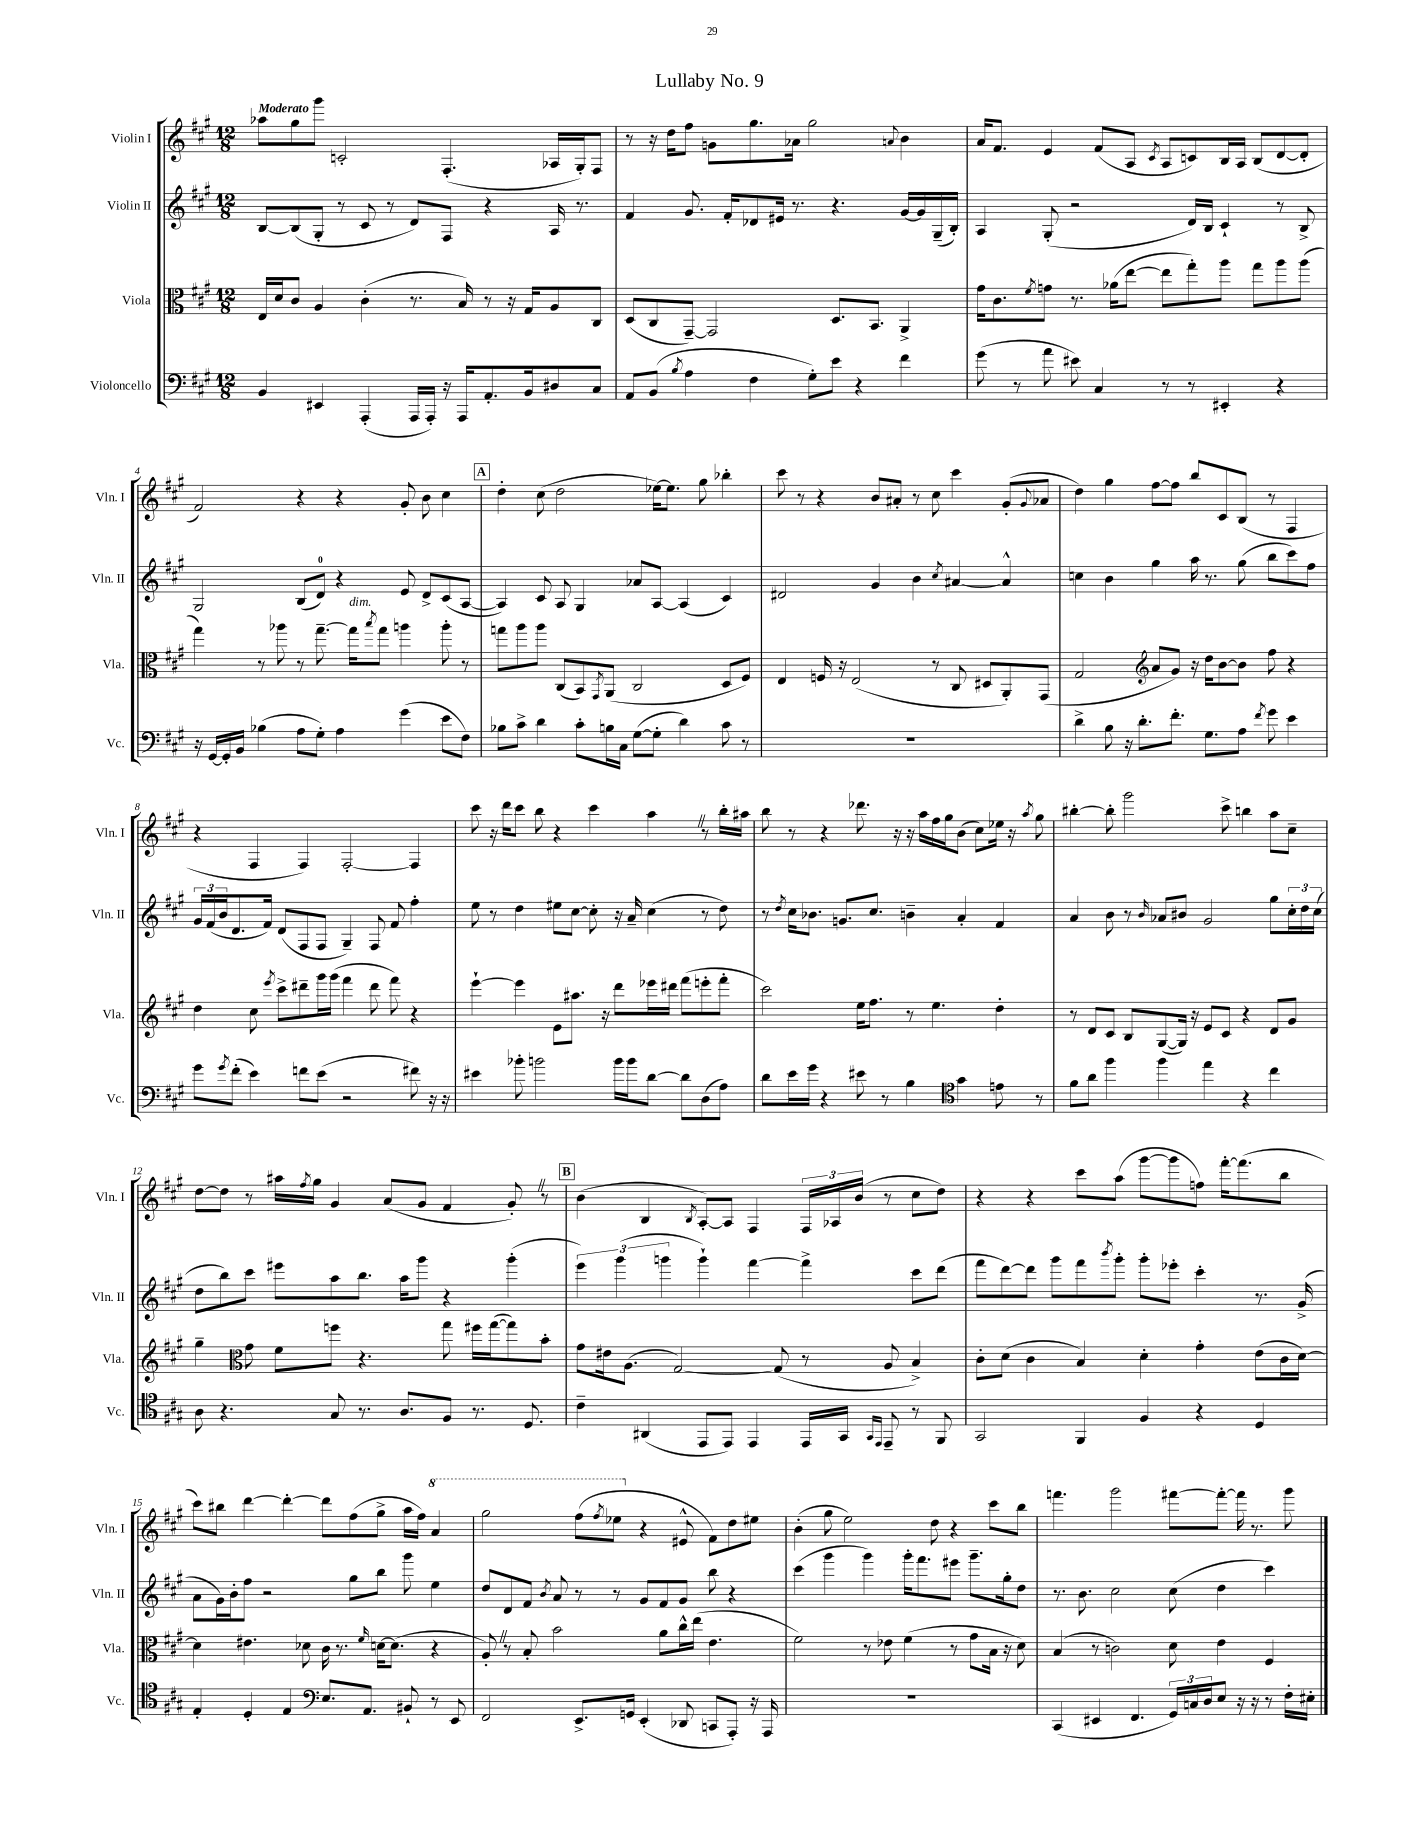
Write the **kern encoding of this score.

**kern	**kern	**kern	**kern
*staff4	*staff3	*staff2	*staff1
*clefF4	*clefC3	*clefG2	*clefG2
*k[f#c#g#]	*k[f#c#g#]	*k[f#c#g#]	*k[f#c#g#]
*M12/8	*M12/8	*M12/8	*M12/8
4BB	16E	[8B	8aa-
.	16d	.	.
.	8c#	(8B]	8gg#
4EE#	4A	8G#'	8ggg#
.	.	8r	2c'
(4AAA'	(4c#'	8c#	.
.	.	8r	.
16AAA	8.r	8d)	.
16AAA')	.	.	.
16r	.	8F#	(4.F#'
16AAA	16B)	.	.
8.AA'	8r	4r	.
.	16r	.	.
16BB	16G#	.	.
8D#	8A	16A	16A-
.	.	8.r	16G#')
8C#	8C#	.	8F#
=	=	=	=
8AA	(8D	4f#	8r
(8BB	8C#	.	16r
.	.	.	16dd
8qB	.	.	.
4A	[8GG#~)	8.g#	8ff#
.	2GG#]	.	8g
.	.	16f#'	.
4F#	.	8d-	8.gg#
.	.	16e#	.
.	.	8.r	16a-
8G#')	.	.	2gg#
8e	8.D	4.r	.
4r	.	.	.
.	8.BB	.	.
.	.	.	8qqa
4f#	4AA^	[16g#	4b
.	.	16g#]	.
.	.	(16G#~	.
.	.	16B')	.
=	=	=	=
(8g#	16g#	4A	16a
.	8.c#	.	8.f#
8r	.	.	.
.	8qf#	.	.
8a	8g	(8G#'	4e
8e#)	8.r	2r	.
4C#	.	.	(8f#
.	(16a-	.	.
.	[8ee	.	8A
.	.	.	8qc#
8r	8ee]	.	8A
8r	8gg#')	16d)	8c)
.	.	16B	.
4EE#'	8aa	4c#`	16B
.	.	.	16A
.	8gg#	.	(8B
4r	8aa	8r	[8d
.	(8aa	8B^	8d']
=	=	=	=
16r	4gg#)	2G#	2f#)
[16GG#	.	.	.
16GG#']	.	.	.
16BB	.	.	.
(4B-	8r	.	.
.	8aa-	.	.
8A	8r	(8B	4r
8G#')	[8.gg#~	8d)	.
4A	.	4r	4r
.	16gg#]	.	.
.	8qbb	.	.
.	8gg#	.	.
(4g#	4aa	8e	8g#'
.	.	8d^	8b
8e	8aa'	(8c#	4cc#
8F#)	8r	[8A	.
=	=	=	=
8B-	8gg	4A])	4dd'
8c#^	8aa	.	.
4d	8aa	8c#	(8cc#
.	(8C#	8A	2dd
8c#'	8BB)	4G#	.
.	8qGG#	.	.
16B	(8AA	.	.
16C#	.	.	.
([8G#	2C#	8a-	.
8G#']	.	[8A	[16ee-)
.	.	.	8.ee-]
4d)	.	(4A]	.
.	.	.	8gg#
8c#	8D	4c#)	4bb-'
8r	8F#)	.	.
=	=	=	=
1.r	4E	2d#	8ccc#
.	.	.	8r
.	16F	.	4r
.	16r	.	.
.	(2E	.	.
.	.	4g#	8b
.	.	.	8a#'
.	.	4b	8r
.	8r	.	8cc#
.	.	8qcc#	.
.	8C#	[4a#	4ccc#
.	8D#	.	.
.	8AA')	4a#^^]	(8g#'
.	.	.	8qqg#
.	(8GG#	.	8a-
=	=	=	=
4d^	2G#	4cc	4dd)
8B	.	4b	4gg#
16r	.	.	.
8.d'	.	.	.
*	*clefG2	*	*
.	8a	4gg#	[8ff#
8.f#'	8g#)	.	8ff#]
.	16r	16aa	8bb
8.G#	16dd	8.r	.
.	[8b	.	8c#
8A	8b]	(8gg#	(8B
8qf#	.	.	.
8g#	8ff#	8bb	8r
4e	4r	8ccc#)	4F#
.	.	8ff#	.
=	=	=	=
8g#	4dd	24g#	4r
.	.	(24f#	.
.	.	24b	.
8qg#	.	.	.
(8f#'	.	8.d	.
4e)	8cc#	.	4F#
.	.	16f#)	.
.	8qeee	.	.
.	8ccc#^	(8d	.
8f	8ddd#~	8F#	4F#)
(8e	16ggg#	8F#	.
.	(16ggg#	.	.
2r	4fff#	4G#~)	[2F#'
.	8ddd#	8F#	.
.	8fff#)	8f#	.
8f#)	4r	4ff#'	4F#]
16r	.	.	.
16r	.	.	.
=	=	=	=
4e#	[4eee`	8ee	8ccc#
.	.	8r	16r
.	.	.	16ddd
8b-'	4eee]	4dd	8ccc#
2b	.	.	8bb
.	8e	8ee#	4r
.	8.aa#	[8cc#	.
.	.	8cc#']	4ccc#
.	16r	.	.
16b	8ddd	16r	.
16b	.	16a~	.
[8d	16eee-	(4cc#	4aa
.	16ddd#	.	.
8d]	(8fff#	.	.
(8D	8eee'	8r	8r
8A)	8fff#'	8dd)	16bb'
.	.	.	16aa#
=	=	=	=
8d	2ccc#)	8r	8bb
.	.	8qdd	.
16e	.	16cc#	8r
16g#	.	8.b-	.
4r	.	.	4r
.	.	8.g	.
8e#	16ee	.	8.ddd-
.	8.ff#	8.cc#	.
8r	.	.	.
.	.	.	16r
4B	8r	4b~	16r
.	.	.	16aa
.	4.ee	.	16ff#
.	.	.	16gg#
*clefC4	*	*	*
4g#	.	4a'	(8b
.	.	.	8cc#)
8e	4dd'	4f#	16ee-
.	.	.	16r
.	.	.	8qaa
8r	.	.	8gg#
=	=	=	=
8f#	8r	4a	[4bb#'
8a	8d	.	.
4ff#	8c#	8b	8bb#']
.	8B	8r	2ggg#
.	.	16qqb	.
4ff#	([8G#	8a-	.
.	16G#])	8b#	.
.	16r	.	.
4ee	8e	2g#	.
.	8c#	.	8ccc#^
4r	4r	.	4bb
4cc#	8d	8gg#	8aa
.	8g#	24cc#'	8cc#~
.	.	24dd	.
.	.	(24cc#	.
=	=	=	=
8A	4gg#~	8dd	[8dd
4.r	.	8bb)	8dd]
*	*clefC3	*	*
.	8g#	8ccc#	8r
.	8f#	8eee#	16aa#
.	.	.	8qff#
.	.	.	16gg#
8G#	8ff	8aa	4g#
8.r	4.r	8.bb	.
.	.	.	(8a
8.A	.	16aa	.
.	.	8ggg#	8g#
8F#	8gg#	4r	4f#
8.r	16ff#	.	.
.	([16gg#	.	.
.	8gg#])	(4ggg#'	8g#')
8.D	.	.	.
.	8b'	.	8r
=	=	=	=
4c#~	8g#	6eee)	(4b
.	16e#	.	.
.	.	(6ggg#	.
.	(8.A	.	.
(4AA#	.	.	4B
.	.	6ggg	.
.	[2G#)	.	.
.	.	.	8qB
8EE	.	4ggg`)	[8A')
8EE)	.	.	8A]
4EE	.	[4fff#	4F#
.	(8G#]	.	.
16EE	8r	4fff#^]	24F#
.	.	.	24A-
16GG#	.	.	.
.	.	.	(24b
16qqGG#	.	.	.
16qqEE	.	.	.
8EE~	8A	.	8r
8r	4B^)	8ccc#	8cc#
8FF#	.	(8ddd	8dd)
=	=	=	=
2GG#	8c#'	8fff#	4r
.	(8d	[8ddd)	.
.	4c#	8ddd]	4r
.	.	8ggg#	.
4FF#	4B)	8fff#	8ccc#
.	.	8qbbb	.
.	.	8ggg#'	(8aa
4F#	4d'	8ggg#'	[8ggg#
.	.	8eee-'	8ggg#]
4r	4g#'	4ccc#'	8ff)
.	.	.	[16fff#'
.	.	.	(8.fff#]
4D	(8e	8.r	.
.	16c#	.	8bb
.	[16d)	(16g#^	.
=	=	=	=
4E'	4d]	8a	8ccc#)
.	.	16g#)	8bb#
.	.	16b'	.
4D'	4.e#	8ff#	[4ddd
.	.	2r	.
4E	.	.	4ddd'_
.	8d-	.	.
*clefF4	*	*	*
8.E	16c#	.	8ddd]
.	8.r	.	.
.	.	8gg#	(8ff#
8.AA	.	.	.
.	16qqf#	.	.
.	[16d	8bb	8gg#^
.	(8.d]	.	.
8BB#`	.	8ggg#	16aa
.	.	.	16ff#)
8r	4r	4ee	4aa
8EE	.	.	.
=	=	=	=
2FF#	8A')	8dd	2ggg#
.	8r	8d	.
.	8B'	8f#	.
.	.	8qb	.
.	2b	8a	.
8.EE^	.	8r	(8fff#
.	.	.	8qfff#
.	.	8r	8eee-
16GG	.	.	.
(4EE'	.	8g#	4r
.	8a	8f#	.
8DD-	16cc#^^	8g#	8e#^^
.	(16ee	.	.
8CC	4.e	8bb	8f#)
8AAA')	.	4r	8dd
16r	.	.	8ee#
16AAA	.	.	.
=	=	=	=
1.r	2f#)	(4ccc#	(4b'
.	.	4ggg#	8gg#
.	.	.	2ee)
.	8r	4ggg#)	.
.	8e-	.	.
.	(4f#	16ggg#'	.
.	.	8.fff#	.
.	.	.	8dd
.	8r	8eee#	4r
.	8g#	8.ggg#~	.
.	16B	.	8ccc#
.	16r	16gg#'	.
.	8d)	8dd	8bb
=	=	=	=
(4CC#	(4B	8.r	4.fff
.	.	8.b	.
4EE#	8r	.	.
.	2c)	2cc#	2ggg#
4.FF#	.	.	.
24GG#)	8d	(8cc#	[8fff#
24C	.	.	.
24D	.	.	.
8E	4e	4dd	8fff#'_
16r	.	.	16fff#]
16r	.	.	8.r
8r	4F#	4ccc#)	.
16F#'	.	.	8ggg#
16E#'	.	.	.
==	==	==	==
*-	*-	*-	*-
